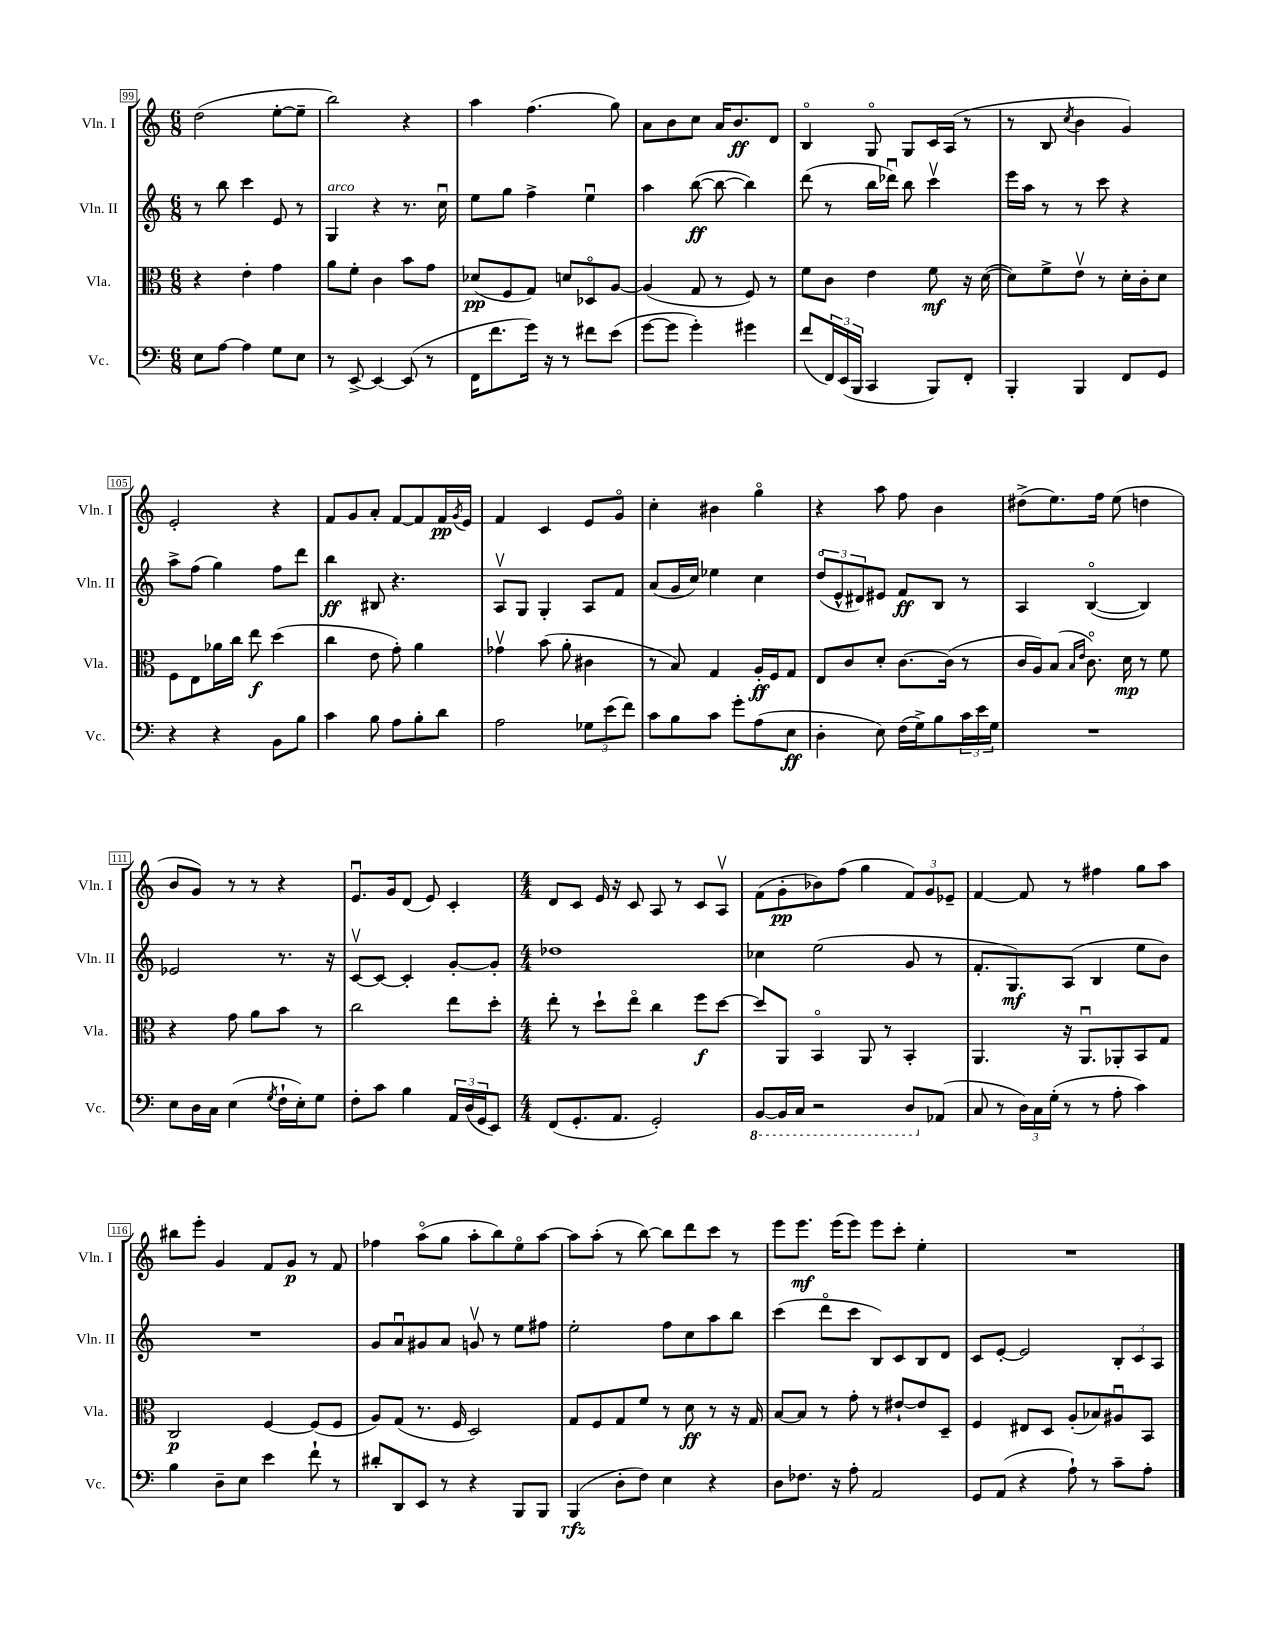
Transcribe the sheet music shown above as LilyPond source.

<<
\new StaffGroup <<
\new Staff = "s0" \with { instrumentName = "Vln. I" shortInstrumentName = "Vln. I" } {
    \clef treble \key c \major \numericTimeSignature \time 6/8
    d''2( e''8~-. e''8-- |
    b''2) r4 |
    a''4 f''4.( g''8) |
    a'8 b'8 c''8 a'16 b'8.\ff d'8 |
    b4\flageolet g8\flageolet g8 c'16 a16( r8 |
    r8 b8 \acciaccatura { c''8 } b'4 g'4) |
    e'2-. r4 |
    f'8 g'8 a'8-. f'8~ f'8 f'16\pp \acciaccatura { g'8 } e'16 |
    f'4 c'4 e'8 g'8\flageolet |
    c''4-. bis'4 g''4\flageolet |
    r4 a''8 f''8 b'4 |
    dis''8->( e''8.) f''16 e''8( d''4 |
    b'8 g'8) r8 r8 r4 |
    e'8.\downbow g'16 d'8( e'8) c'4-. |
    \numericTimeSignature \time 4/4 d'8 c'8 e'16 r16 c'8 a8 r8 c'8 a8\upbow |
    f'8( g'8-.\pp bes'8) f''8( g''4 \tuplet 3/2 { f'8) g'8 ees'8-- } |
    f'4~ f'8 r8 fis''4 g''8 a''8 |
    bis''8 e'''8-. g'4 f'8 g'8\p r8 f'8 |
    fes''4 a''8\flageolet( g''8 a''8-. b''8) e''8\flageolet a''8~ |
    a''8 a''8-.( r8 b''8~) b''8 d'''8 c'''8 r8 |
    e'''8 e'''8.\mf e'''16( e'''8) e'''8 c'''8-. e''4-. |
    R1 \bar "|." |
}
\new Staff = "s1" \with { instrumentName = "Vln. II" shortInstrumentName = "Vln. II" } {
    \clef treble \key c \major \numericTimeSignature \time 6/8
    r8 b''8 c'''4 e'8 r8 |
    g4^\markup { \italic "arco" } r4 r8. c''16\downbow |
    e''8 g''8 f''4-> e''4\downbow |
    a''4 b''8~\ff( b''8~ b''4) |
    d'''8( r8 b''16 des'''16\downbow) b''8 c'''4\upbow |
    e'''16 a''16 r8 r8 c'''8 r4 |
    a''8-> f''8( g''4) f''8 d'''8 |
    b''4\ff bis8 r4. |
    a8\upbow g8 g4-. a8 f'8 |
    a'8( g'16 c''16) ees''4 c''4 |
    \tuplet 3/2 { d''8\flageolet( e'8-^ dis'8) } eis'8 f'8\ff b8 r8 |
    a4 b4~\flageolet( b4) |
    ees'2 r8. r16 |
    c'8~\upbow c'8~ c'4-. g'8~-. g'8-. |
    \numericTimeSignature \time 4/4 des''1 |
    ces''4 e''2( g'8 r8 |
    f'8.-. g8.\mf) a8( b4 e''8 b'8) |
    R1 |
    g'8 a'8\downbow gis'8 a'8 g'8\upbow r8 e''8 fis''8 |
    e''2-. f''8 c''8 a''8 b''8 |
    c'''4( d'''8\flageolet c'''8 b8) c'8 b8 d'8 |
    c'8 e'8~-. e'2 \tuplet 3/2 { b8-. c'8 a8 } \bar "|." |
}
\new Staff = "s2" \with { instrumentName = "Vla." shortInstrumentName = "Vla." } {
    \clef alto \key c \major \numericTimeSignature \time 6/8
    r4 e'4-. g'4 |
    a'8 f'8-. c'4 b'8 g'8 |
    des'8\pp( f8 g8) d'8 des8\flageolet a8~ |
    a4( g8 r8 f8) r8 |
    f'8 c'8 e'4 f'8\mf r16 d'16~( |
    d'8) f'8-> e'8\upbow r8 d'16-. c'16-. d'8 |
    f8 e8 aes'16 c''16 e''8\f d''4( |
    c''4 e'8 g'8-.) a'4 |
    ges'4\upbow b'8( a'8-. cis'4 |
    r8 b8) g4 a16-.\ff f16 g8 |
    e8 c'8 d'8-. c'8.~ c'16( r8 |
    c'16 a16) b8( \grace { b16 e'16 } c'8.\flageolet) d'16\mp r8 f'8 |
    r4 g'8 a'8 b'8 r8 |
    c''2 e''8 d''8-. |
    \numericTimeSignature \time 4/4 e''8-. r8 d''8-! e''8\flageolet c''4 f''8\f d''8~ |
    d''8 a,8 b,4\flageolet a,8 r8 b,4-. |
    a,4. r16 a,8.\downbow aes,8-. b,8 g8 |
    c2\p f4~ f8( f8 |
    a8) g8( r8. f16 d2) |
    g8 f8 g8 f'8 r8 d'8\ff r8 r16 g16 |
    b8~ b8 r8 g'8-. r8 eis'8~-! eis'8 d8-- |
    f4 eis8 d8 a8-.( bes8) ais8\downbow b,8 \bar "|." |
}
\new Staff = "s3" \with { instrumentName = "Vc." shortInstrumentName = "Vc." } {
    \clef bass \key c \major \numericTimeSignature \time 6/8
    e8 a8~ a4 g8 e8 |
    r8 e,8~-> e,4~ e,8( r8 |
    f,16 f'8. g'16) r16 r8 fis'8 e'8( |
    g'8~ g'8 g'4-.) gis'4 |
    f'8( \tuplet 3/2 { f,16) e,16( b,,16 } c,4 b,,8) f,8-. |
    b,,4-. b,,4 f,8 g,8 |
    r4 r4 b,8 b8 |
    c'4 b8 a8 b8-. d'8 |
    a2 \tuplet 3/2 { ges8 e'8( f'8) } |
    c'8 b8 c'8 g'8-. a8( e8\ff |
    d4-. e8) f16( g16->) b8 \tuplet 3/2 { c'16 e'16 g16 } |
    R2. |
    e8 d16 c16 e4( \acciaccatura { g8 } f16-! e16-.) g8 |
    f8-. c'8 b4 \tuplet 3/2 { a,16 d16( g,16 } e,8) |
    \numericTimeSignature \time 4/4 f,8( g,8.-. a,8. g,2-.) |
    \ottava #-1 b,,8~ b,,16 c,16 r2 d,8 \ottava #0 aes,8( |
    c8 r8 \tuplet 3/2 { d16) c16 g16-.( } r8 r8 a8-. c'4) |
    b4 d8-- e8 e'4 f'8-! r8 |
    dis'8-. d,8 e,8 r8 r4 b,,8 b,,8 |
    b,,4\rfz( d8-. f8) e4 r4 |
    d8 fes8. r16 a8-. a,2 |
    g,8 a,8( r4 a8-!) r8 c'8-- a8-. \bar "|." |
}
>>
>>
\layout { \context { \Score currentBarNumber = #99 \override BarNumber.stencil = #(make-stencil-boxer 0.1 0.3 ly:text-interface::print) } }
